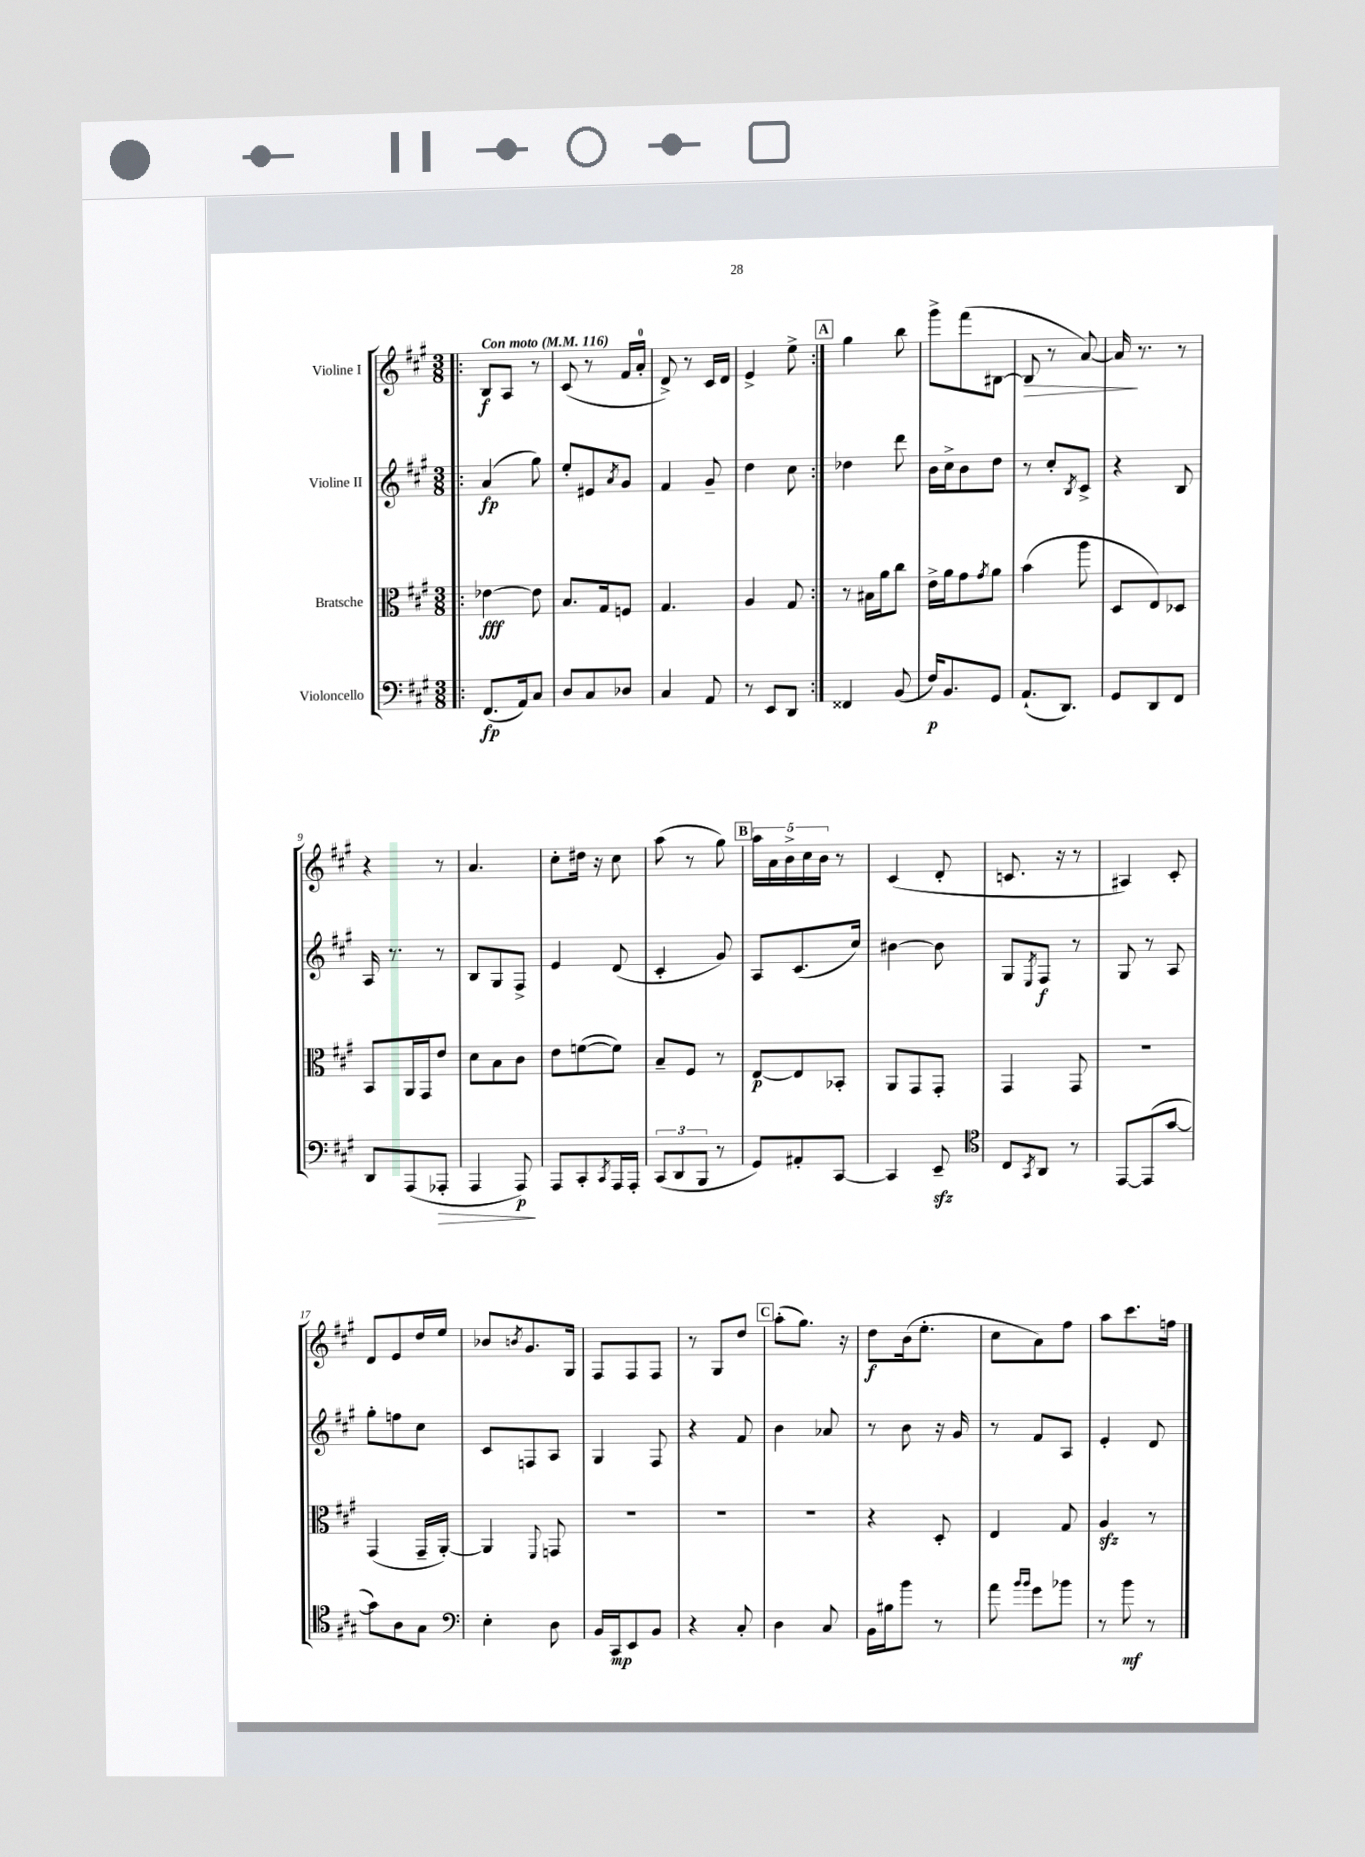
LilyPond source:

<<
\new StaffGroup <<
\new Staff = "s0" \with { instrumentName = "Violine I" } {
    \clef treble \key a \major \numericTimeSignature \time 3/8 \tempo "Con moto" 4 = 116
    \repeat volta 2 { \bar ".|:" b8\f a8 r8 |
    cis'8( r8 fis'16 a'16-0-. |
    d'8->) r8 cis'16 d'16 |
    e'4-> e''8-> | }
    \mark \markup { \box "A" } gis''4 b''8 |
    gis'''8-> fis'''8( bis8~ |
    bis8\> r8 a'8~) |
    a'16\! r8. r8 |
    r4 r8 |
    a'4. |
    cis''8-. dis''16 r16 cis''8 |
    a''8( r8 gis''8) |
    \mark \markup { \box "B" } \tuplet 5/4 { a''16 a'16 b'16-> cis''16 b'16 } r8 |
    cis'4( d'8-. |
    c'8. r16 r8 |
    ais4) cis'8-. |
    d'8 e'8 d''16 e''16 |
    bes'8 \acciaccatura { b'8 } gis'8. gis16 |
    fis8 fis8 fis8 |
    r8 gis8 d''8 |
    \mark \markup { \box "C" } a''8-.( gis''8.) r16 |
    d''8\f b'16( e''8.-. |
    cis''8 a'8) fis''8 |
    a''8 cis'''8. f''16 \bar "|." |
}
\new Staff = "s1" \with { instrumentName = "Violine II" } {
    \clef treble \key a \major \numericTimeSignature \time 3/8
    \repeat volta 2 { \bar ".|:" a'4\fp( gis''8) |
    e''8-. eis'8 \acciaccatura { a'8 } gis'8 |
    fis'4 gis'8-- |
    d''4 cis''8 | }
    \mark \markup { \box "A" } des''4 d'''8 |
    b'16 cis''16-> b'8 d''8 |
    r8 cis''8-. \acciaccatura { b8 } cis'8-> |
    r4 b8 |
    a16 r8. r8 |
    b8 gis8 fis8-> |
    e'4 d'8( |
    cis'4-. gis'8) |
    \mark \markup { \box "B" } a8 cis'8.( cis''16) |
    bis'4~ bis'8 |
    gis8 \acciaccatura { e8 } fis8\f r8 |
    gis8 r8 a8 |
    gis''8-. f''8 cis''8 |
    cis'8 f8 a8 |
    gis4 fis8 |
    r4 fis'8 |
    \mark \markup { \box "C" } b'4 aes'8 |
    r8 b'8 r16 gis'16 |
    r8 fis'8 a8 |
    e'4-. d'8 \bar "|." |
}
\new Staff = "s2" \with { instrumentName = "Bratsche" } {
    \clef alto \key a \major \numericTimeSignature \time 3/8
    \repeat volta 2 { \bar ".|:" ees'4~\fff ees'8 |
    b8. gis16 f8 |
    gis4. |
    a4 gis8 | }
    \mark \markup { \box "A" } r8 bis16 a'16 cis''8 |
    e'16-> a'16 gis'8 \acciaccatura { gis'8 } a'8 |
    b'4( a''8 |
    d8 e8) des8 |
    b,8 a,16 gis,16 e'8 |
    d'8 b8 cis'8 |
    e'8 f'8~( f'8) |
    b8-- fis8 r8 |
    \mark \markup { \box "B" } e8~\p e8 bes,8-. |
    a,8 gis,8 gis,8-. |
    gis,4 gis,8 |
    R4. |
    gis,4( gis,16-- a,16~-.) |
    a,4 \appoggiatura { fis,8 } g,8 |
    R4. |
    R4. |
    \mark \markup { \box "C" } R4. |
    r4 d8-. |
    e4 gis8 |
    a4\sfz r8 \bar "|." |
}
\new Staff = "s3" \with { instrumentName = "Violoncello" } {
    \clef bass \key a \major \numericTimeSignature \time 3/8
    \repeat volta 2 { \bar ".|:" fis,8.\fp( a,16) cis8 |
    d8 cis8 des8 |
    cis4 a,8 |
    r8 e,8 d,8 | }
    \mark \markup { \box "A" } fisis,4 b,8( |
    fis16\p) b,8. gis,8 |
    a,8.-!( d,8.) |
    gis,8 d,8 fis,8 |
    d,8 a,,8( aes,,8-.\> |
    a,,4 a,,8\p\!) |
    a,,8 cis,8-. \acciaccatura { cis,8 } a,,16 a,,16-. |
    \tuplet 3/2 { cis,8( d,8 b,,8 } r8 |
    \mark \markup { \box "B" } gis,8) ais,8-. cis,8~ |
    cis,4 e,8--\sfz |
    \clef tenor cis8 \acciaccatura { gis,8 } a,8 r8 |
    e,8~ e,8( gis'8~ |
    gis'8) a8 gis8 |
    \clef bass e4-. d8 |
    b,16 cis,16\mp e,8 b,8 |
    r4 cis8-. |
    \mark \markup { \box "C" } d4 cis8 |
    b,16 bis16 b'8 r8 |
    a'8 \grace { b'16 b'16 } gis'8 bes'8 |
    r8 b'8\mf r8 \bar "|." |
}
>>
>>
